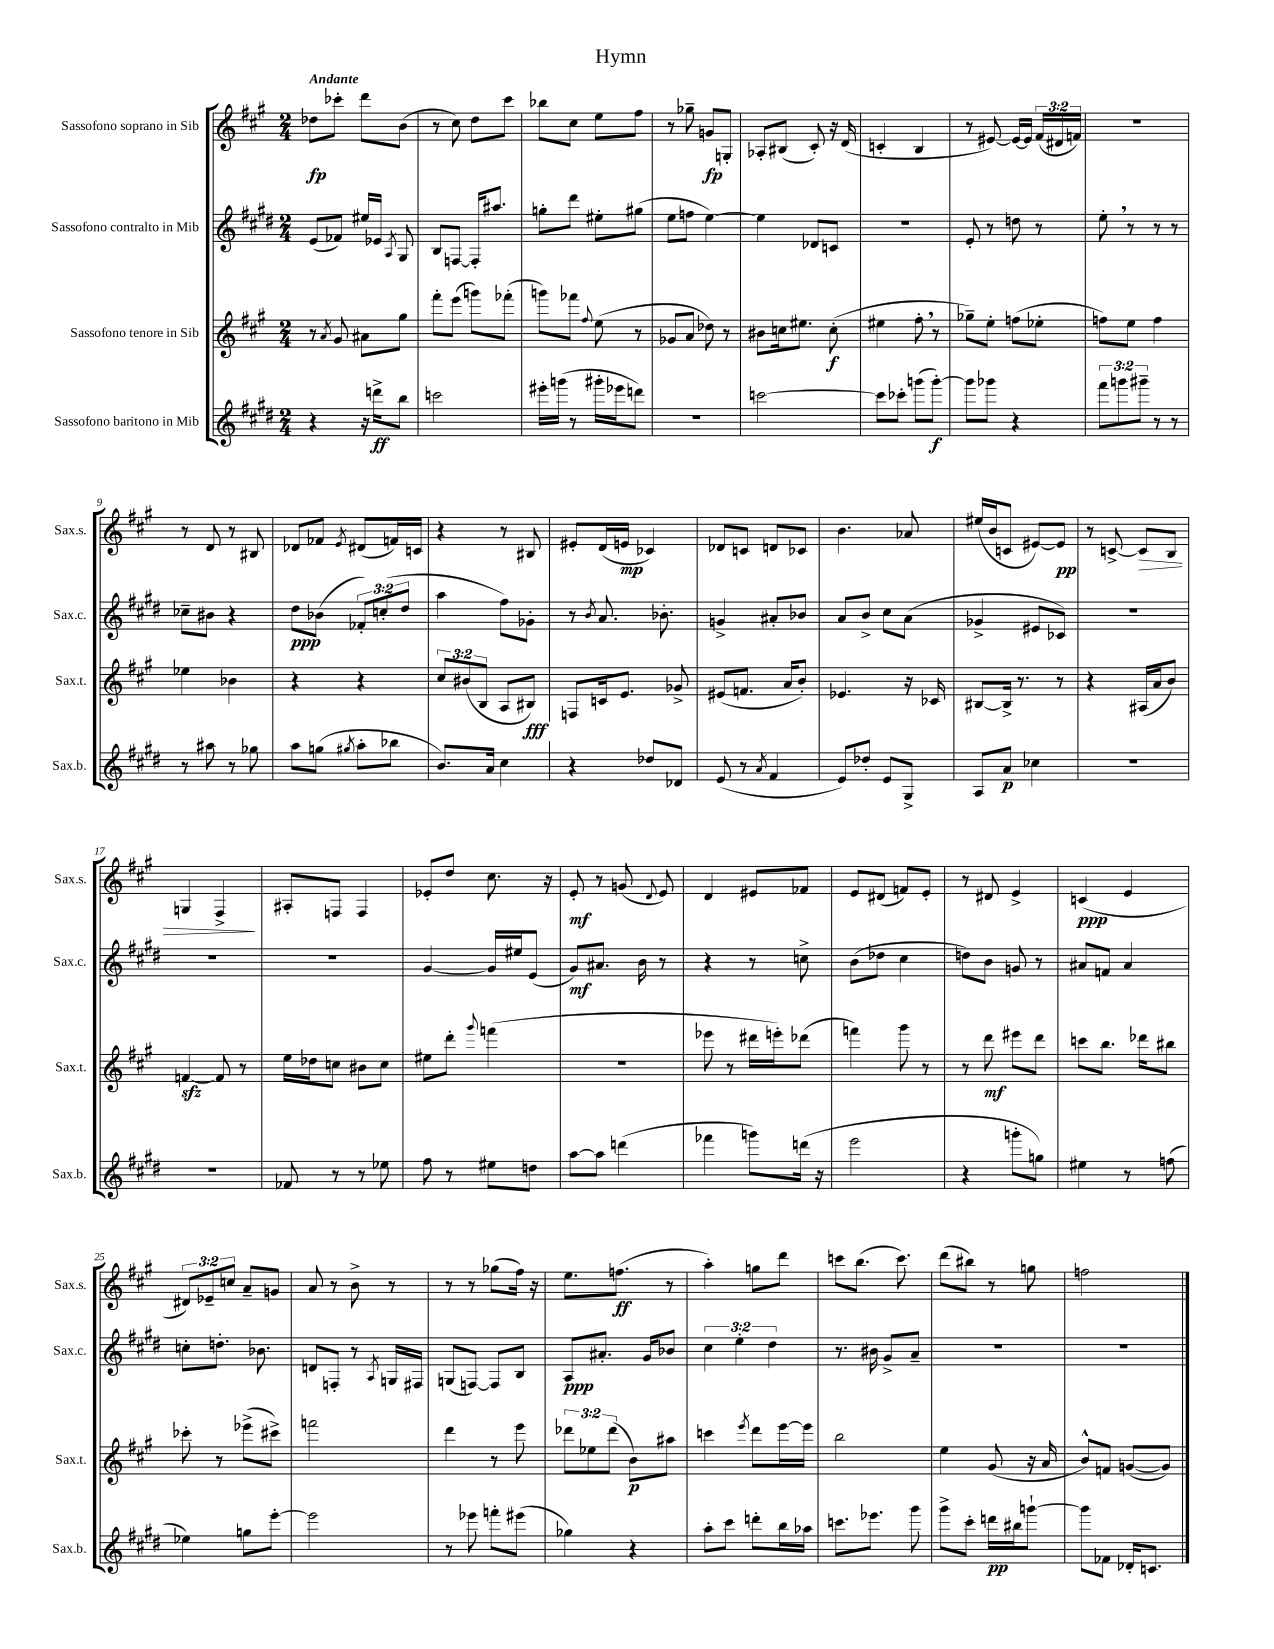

**kern	**kern	**kern	**kern
*staff4	*staff3	*staff2	*staff1
*clefG2	*clefG2	*clefG2	*clefG2
*k[f#c#g#d#]	*k[f#c#g#]	*k[f#c#g#d#]	*k[f#c#g#]
*M2/4	*M2/4	*M2/4	*M2/4
4r	8r	(8e/L	8dd-\L
.	8qa/	.	.
.	8g#/	8f-/J)	8ccc-'\J
16r	8a#\L	16ee#/LL	8ddd\L
16ddd^\LK	.	16e-/JJ	.
.	.	8qA/	.
8bb\J	8gg#\J	8G#/	(8b\J
=	=	=	=
2ccc\	8fff#'\L	8B/L	8r
.	(8eee\J	[8F/J	8cc#\)
.	8ggg\L)	16F'/]LK	8dd\L
.	.	8.aa#/J	.
.	(8fff-'\J	.	8ccc#\J
=	=	=	=
16eee#'\LL	8ggg\L)	8gg'\L	8bb-\L
(16ggg\JJ	.	.	.
8r	8fff-\J	8ddd#\J	8cc#\J
.	8qqff#/	.	.
16ggg#'\LL	(8ee\	8ee#'\L	8ee\L
16eee-\J	.	.	.
8ddd\J)	8r	(8gg#\J	8ff#\J
=	=	=	=
2r	8g-/L	8ee\L	8r
.	8a/J	8ff\J	8gg-~\
.	8dd-\)	[4ee\)	8g/L
.	8r	.	8G'/J
=	=	=	=
[2ccc\	8b#\L	4ee\]	8A-'/L
.	16cc\k	.	(8B#/J
.	8.ee#\J	.	.
.	.	8d-/L	8c#'/)
.	(8cc'\	8c/J	16r
.	.	.	(16d/
=	=	=	=
8ccc\]L	4ee#\	2r	4c'/
8ccc-'\J	.	.	.
(8ggg\L	8ff#'\	.	4B/
[8ggg'\J)	8r	.	.
=	=	=	=
8ggg\]L	8gg-~\L)	8e'/	8r
8ggg-\J	8ee'\J	8r	[8e#/)
4r	(8ff\L	8dd\	16e#/_LL
.	.	.	16e#/]JJ
.	8ee-'\J	8r	(24f#/LL
.	.	.	24d#/
.	.	.	24f/JJ)
=	=	=	=
12fff#\L	8ff\L)	8ee'\	2r
12ggg\	.	.	.
.	8ee\J	8r	.
12ggg#~\J	.	.	.
8r	4ff\	8r	.
8r	.	8r	.
=	=	=	=
8r	4ee-\	8cc-~\L	8r
8aa#\	.	8b#\J	8d/
8r	4b-\	4r	8r
8gg-\	.	.	8B#/
=	=	=	=
8aa\L	4r	8dd#\L	8d-/L
(8gg\J	.	(8b-\J	8f-/J
8qgg#/	.	.	8qe/
8aa'\L	4r	12f-'/L)	(8d#/L
.	.	(12cc'/	.
8bb-\J	.	.	16f/L)
.	.	12dd#/J	.
.	.	.	16c/JJ
=	=	=	=
8.b/L)	12cc#/L	4aa\	4r
.	(12b#/	.	.
.	12B/J	.	.
16a/Jk	.	.	.
4cc#\	8A/L	8ff#\L)	8r
.	8B#/J)	8g-'\J	8B#/
=	=	=	=
4r	8F/L	8r	8e#'/L
.	.	8qb/	.
.	16c/k	8.a/	(16d/L
.	8.e/J	.	16e/JJ
8dd-/L	.	.	4c-/)
.	.	8.b-'\	.
8d-/J	8g-^/	.	.
=	=	=	=
(8e/	(8e#/L	4g^/	8d-/L
8r	8.f/J	.	8c/J
8qa/	.	.	.
4f#/	.	8a#'/L	8d/L
.	16a/LK	.	.
.	8b'/J)	8b-/J	8c-/J
=	=	=	=
8e/L)	4.e-/	8a/L	4.b\
8dd-'/J	.	8b^/J	.
8e/L	.	8cc#\L	.
8G#^/J	16r	(8a\J	8a-/
.	16c-/	.	.
=	=	=	=
8A/L	[8B#/L	4g-^/	(16ee#/LL
.	.	.	16b/J
8a/J	16B#^/]Jk	.	8c/J
.	8.r	.	.
4cc-\	.	8e#/L	[8e#/L)
.	8r	8c-/J)	8e#/]J
=	=	=	=
2r	4r	2r	8r
.	.	.	[8c^/
.	(16A#/LL	.	8c/]L
.	16a/J	.	.
.	8b/J)	.	8B/J
=	=	=	=
2r	[4f/	2r	4G/
.	8f/]	.	4F#^/
.	8r	.	.
=	=	=	=
8f-/	16ee\LL	2r	8A#'/L
.	16dd-\J	.	.
8r	8cc\J	.	8F/J
8r	8b#\L	.	4F/
8ee-\	8cc\J	.	.
=	=	=	=
8ff#\	8ee#\L	[4g#/	8e-'/L
8r	8ddd'\J	.	8dd/J
.	8qqggg#/	.	.
8ee#\L	(4fff\	16g#/]LL	8.cc#\
.	.	16ee#/J	.
8dd\J	.	(8e/J	.
.	.	.	16r
=	=	=	=
[8aa\L	2r	8g#/L)	8e'/
8aa\]J	.	8.a#/J	8r
(4ddd\	.	.	(8g/
.	.	16b\	.
.	.	.	8qqd/
.	.	8r	8e/)
=	=	=	=
4fff-\	8eee-\	4r	4d/
.	8r	.	.
8ggg\L)	16ddd#\LL	8r	8e#/L
.	16eee'\J)	.	.
(16ddd\Jk	(8ddd-\J	8cc^\	8f-/J
16r	.	.	.
=	=	=	=
2eee\	4fff\)	(8b\L	8e/L
.	.	8dd-\J	(8d#/J
.	8ggg#\	4cc#\	8f/L)
.	8r	.	8e'/J
=	=	=	=
4r	8r	8dd\L)	8r
.	8ddd\	8b\J	8d#/
8ggg'\L	8eee#\L	8g/	4e^/
8gg\J)	8ddd\J	8r	.
=	=	=	=
4ee#\	8ccc\L	8a#/L	(4c/
.	8.bb\J	8f/J	.
8r	.	4a#/	4e/
.	16ddd-\LK	.	.
(8ff\	8bb#\J	.	.
=	=	=	=
4ee-\)	8ccc-'\	8cc'\L	12d#/L)
.	.	.	12e-~/
.	8r	8.dd'\J	.
.	.	.	12cc/J
8gg\L	(8eee-^\L	.	8a~/L
.	.	8.b-\	.
[8eee'\J	8ccc#^\J)	.	8g/J
=	=	=	=
2eee\]	2fff\	8d/L	8a/
.	.	8F'/J	8r
.	.	8r	8b^\
.	.	8qA/	.
.	.	16G/LL	8r
.	.	16F#/JJ	.
=	=	=	=
8r	4ddd\	(8G/L	8r
8eee-\	.	[8F/J)	8r
8fff'\L	8r	8F/]L	(8gg-\L
(8eee#\J	8eee\	8B/J	16ff#\Jk)
.	.	.	16r
=	=	=	=
4gg-\)	12ddd-\L	8A/L	8.ee\L
.	12ee-\	.	.
.	.	8.a#'/J	.
.	(12ddd-\J	.	.
.	.	.	(8.ff\J
4r	8b\L)	.	.
.	.	16g#/LK	.
.	8aa#\J	8b-/J	8r
=	=	=	=
8aa'\L	4ccc\	6cc#\	4aa'\)
8ccc#\J	.	.	.
.	.	6ee'\	.
.	8qeee/	.	.
8ddd'\L	8ddd\L	.	8gg\L
.	.	6dd#\	.
16bb\L	[16eee\L	.	8ddd\J
16aa-\JJ	16eee\]JJ	.	.
=	=	=	=
8.ccc\L	2bb\	8.r	8ccc\L
.	.	.	(8.bb\J
8.eee-\J	.	16b#\	.
.	.	8g#^/L	.
.	.	.	8.ccc\)
8ggg#\	.	8a~/J	.
=	=	=	=
8ggg#^\L	4ee\	2r	(8ddd\L
8ccc#'\J	.	.	8bb#\J)
16ddd\LL	(8g#/	.	8r
16bb#\J	.	.	.
[8ggg`\J	16r	.	8gg\
.	16a/	.	.
=	=	=	=
8ggg\]L	8b^^/L)	2r	2ff\
8f-\J	8f/J	.	.
16d-'/LK	([8g/L	.	.
8.c/J	.	.	.
.	8g/]J)	.	.
==	==	==	==
*-	*-	*-	*-
